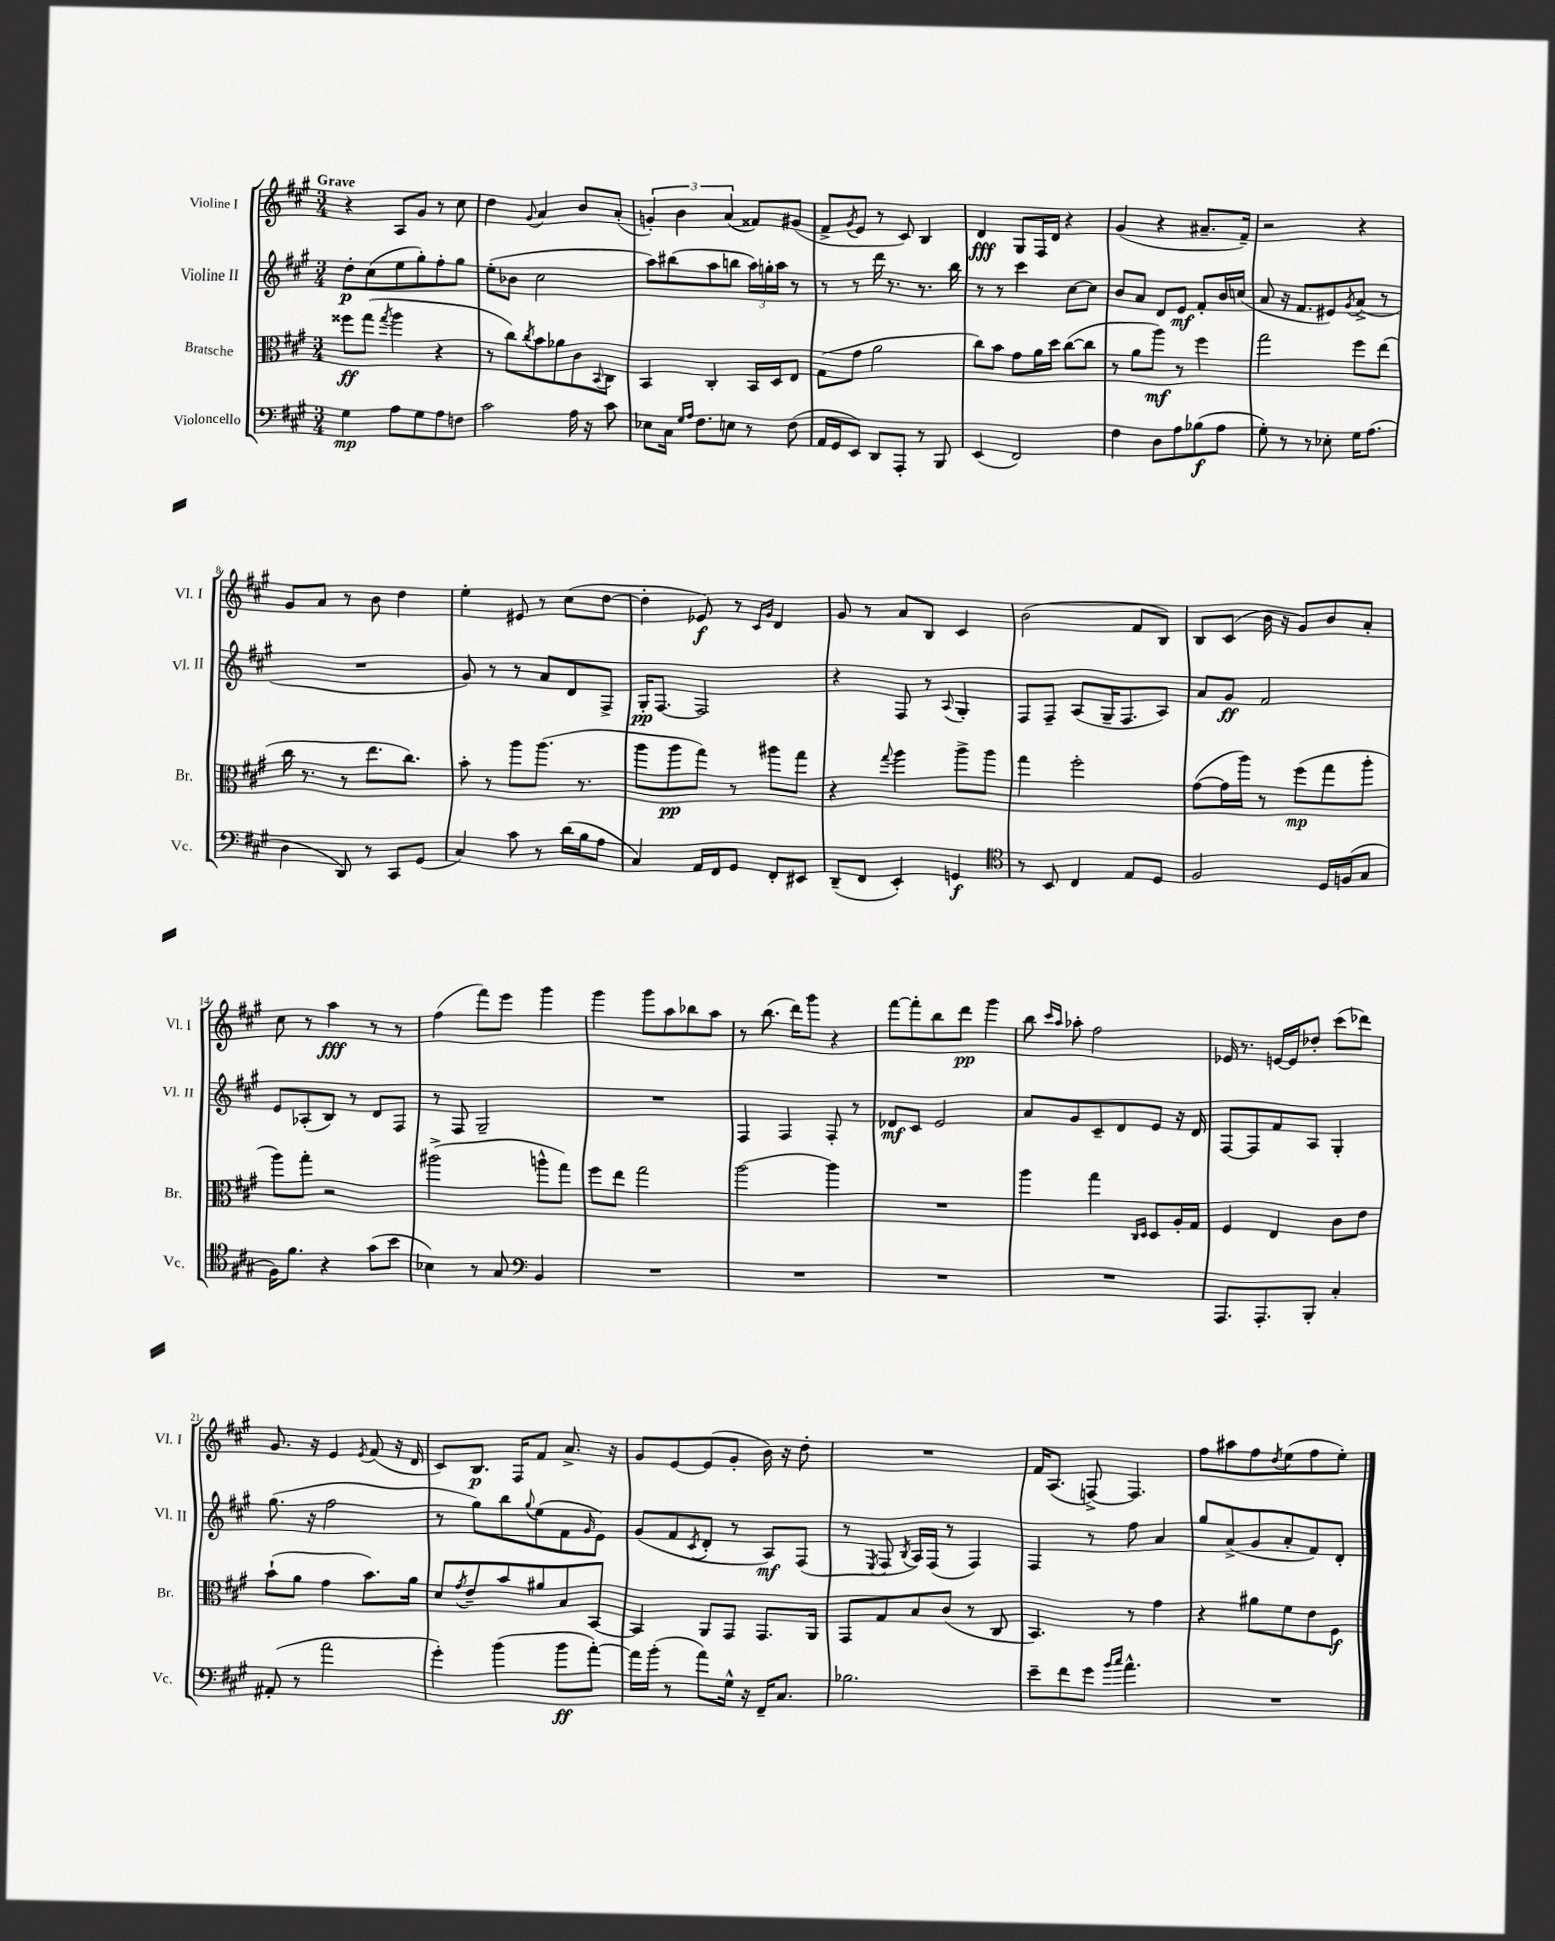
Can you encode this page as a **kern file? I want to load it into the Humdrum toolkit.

**kern	**kern	**kern	**kern
*staff4	*staff3	*staff2	*staff1
*clefF4	*clefC3	*clefG2	*clefG2
*k[f#c#g#]	*k[f#c#g#]	*k[f#c#g#]	*k[f#c#g#]
*M3/4	*M3/4	*M3/4	*M3/4
4G#	8ff##	8dd'	4r
.	(8gg#	(8cc#	.
.	8qgg#	.	.
8A	4aa	8ee	8A
8G#	.	8gg#')	8g#
8A	4r	8ff#'	8r
8F	.	8gg#	8cc#
=	=	=	=
2c#	8r	(8ee'	4dd
.	8cc#)	8b-	.
.	8qcc#	.	8qqg#
.	8b	2cc#	4a
.	8a-	.	.
16A	8c#	.	8b
16r	.	.	.
.	8qqBB	.	.
8c#	8C#	.	(8a'
=	=	=	=
8E-	4BB	8aa)	6g')
16C#	.	(8bb#	.
.	.	.	6b
16qqG#	.	.	.
16qqA	.	.	.
8.F#	.	.	.
.	4C#'	8aa	.
.	.	.	(6a
8E	.	8bb	.
8r	16BB	24aa)	8f##)
.	.	24gg'	.
.	16D	.	.
.	.	24aa	.
(8F#	8E	8r	(8g#
=	=	=	=
16AA	(8G#	8r	8f#^
16GG#	.	.	.
.	.	.	8qg#
8EE)	8g#	8r	8e
8DD	2a	16ddd	8r
.	.	8.r	.
8AAA'	.	.	8c#)
8r	.	8.r	4B
8BBB	.	.	.
.	.	16bb	.
=	=	=	=
(4EE	8cc#)	8r	4d
.	8b	8r	.
2FF#)	8g#	4ccc#	8G#
.	16a	.	16F#
.	16dd	.	16d
.	([8cc#	[8cc#	4r
.	8cc#]	8cc#]	.
=	=	=	=
4F#	8r	8b	(4g#
.	8a	8a	.
8D	8aa)	8d	4r
8A	8r	8e	.
(8B-	4ff#	8f#'	8.a#~
8A	.	16b	.
.	.	(16cc	16f#~)
=	=	=	=
8G#')	2gg#	8a	2r
8r	.	16r	.
.	.	8.f#	.
8r	.	.	.
8E-'	.	8e#)	.
.	.	8qg#	.
16G#	8ff#	(8a^	4r
(8.A	.	.	.
.	(8ee	8r	.
=	=	=	=
4D	16cc#	2.r	8g#
.	8.r	.	.
.	.	.	8a
8DD)	8r	.	8r
8r	8.ee	.	8b
8CC#	.	.	4dd
.	8.cc#)	.	.
(8GG#	.	.	.
=	=	=	=
4C#)	8b'	8g#)	4ee'
.	8r	8r	.
8c#	8aa	8r	8e#
8r	(8.aa	8a	8r
(16d	.	8d	(8cc#
16B	8.r	.	.
8A	.	8F#^	[8dd
=	=	=	=
4C#)	8aa	16G#'	4dd']
.	.	[8.F#	.
.	8aa	.	.
16AA	8gg#)	2F#]	8e-)
16FF#	.	.	.
8GG#	8r	.	8r
.	.	.	16qqc#
.	.	.	16qqg#
8FF#'	8aa#	.	4d
8EE#	8gg#	.	.
=	=	=	=
(8DD~	4r	4r	8g#
8FF#	.	.	8r
.	8qqgg#	.	.
4EE')	4aa	8F#	8a
.	.	8r	8B
.	.	8qqA	.
4GG	8aa^	4G#'	4c#
.	8aa	.	.
=	=	=	=
*clefC4	*	*	*
8r	4gg#	8F#	(2b
8BB	.	8F#~	.
4C#	2ff#'	(8A	.
.	.	16G#~	.
.	.	8.F#	.
8E	.	.	8f#
8D	.	8A)	8B)
=	=	=	=
2F#	([8g#	8a	8B
.	16g#]	8g#	(8c#
.	16aa)	.	.
.	8r	2f#	16b
.	.	.	16r
.	(8ff#	.	8g#)
16D	8gg#	.	8b
(16F	.	.	.
8G#	8aa'	.	8a'
=	=	=	=
16F#)	8aa)	8e	8cc#
8.f#	.	.	.
.	8gg#'	(8A-'	8r
4r	2r	8B)	4aa
.	.	8r	.
(8g#	.	8d	8r
8b	.	8F#	8r
=	=	=	=
4B-)	(2aa#^	8r	(4ff#
.	.	8F#	.
8r	.	2G#~	8fff#)
8G#	.	.	8eee
*clefF4	*	*	*
4BB	8aa^^	.	4ggg#
.	8gg#)	.	.
=	=	=	=
2.r	8ff#	2.r	4ggg#
.	8ee	.	.
.	2gg#	.	8ggg#
.	.	.	8aa
.	.	.	8bb-
.	.	.	8aa
=	=	=	=
2.r	[2aa	4F#	8r
.	.	.	(8.bb
.	.	4F#	.
.	.	.	16ddd)
.	.	.	8ggg#
.	4aa]	8F#'	4r
.	.	8r	.
=	=	=	=
2.r	2.r	8d-	[8fff#
.	.	8c#	8fff#']
.	.	2e	8bb
.	.	.	8ddd
.	.	.	4ggg#
=	=	=	=
2.r	4aa	8a	8bb
.	.	.	16qqccc#
.	.	.	16qqaa
.	.	8g#	8aa-'
.	4gg#	8c#~	2ff#
.	.	8d	.
.	16qqC#	.	.
.	16qqD	.	.
.	8D	8e	.
.	16A'	16r	.
.	16G#	16d	.
=	=	=	=
8.AAA	4F#	[8F#	16e-
.	.	.	8.r
.	.	8F#]	.
8.AAA'	.	.	.
.	4E	8f#	[16e
.	.	.	16e]
8BBB'	.	8A	8dd-'
4C#'	8c#	4G#'	(8ccc#
.	8e	.	8ddd-)
=	=	=	=
(8AA#'	(8b`	(8.gg#	8.g#
8r	8a	.	.
.	.	16r	16r
2a	4g#	2ff#	4e
.	.	.	8qe
.	8.b)	.	(8f#
.	.	.	16r
.	16a	.	16d
=	=	=	=
4g#')	8d	8r	8c#)
.	8qg#	.	.
.	8e~	8gg#)	8.B
(4b	8b	8bb	.
.	.	.	16F#
.	.	8qqgg#	.
.	8a#	(8ee	8f#
8b	8B	8f#	8.a^
.	.	16qqg#	.
[8a')	[8BB	8e)	.
.	.	.	16r
=	=	=	=
16a]	4BB]	(8g#	8g#
(16b'	.	.	.
8r	.	8f#	[8e
.	.	8qc#	.
8a)	8AA	8d'	(8e]
16G#^^	8GG#	8r	8g#'
16r	.	.	.
16FF#~	8.GG#	8A)	16b)
8.C#	.	.	16r
.	.	(8F#	8dd'
.	16AA	.	.
=	=	=	=
2.B-	8GG#	8r	2.r
.	.	8qE	.
.	8G#	8F#	.
.	.	8qB	.
.	8B	16A)	.
.	.	(16F#	.
.	(8c#	8r	.
.	8r	4F#)	.
.	8C#	.	.
=	=	=	=
8e~	4.BB)	4F#	16f#
.	.	.	(8.A
8f#	.	.	.
8g#	.	8r	[8F^)
16qqb	.	.	.
16qqcc#	.	.	.
4.a^^	8r	8ff#	4.F]
.	4g#	4a	.
=	=	=	=
2.r	4r	8gg#	8ff#
.	.	(8a^	8aa#
.	8a#	8g#	8ff#
.	.	.	8qdd
.	8f#	8a'	(8ee
.	8e	8f#)	8ff#
.	8F#	8d'	8ee')
==	==	==	==
*-	*-	*-	*-
